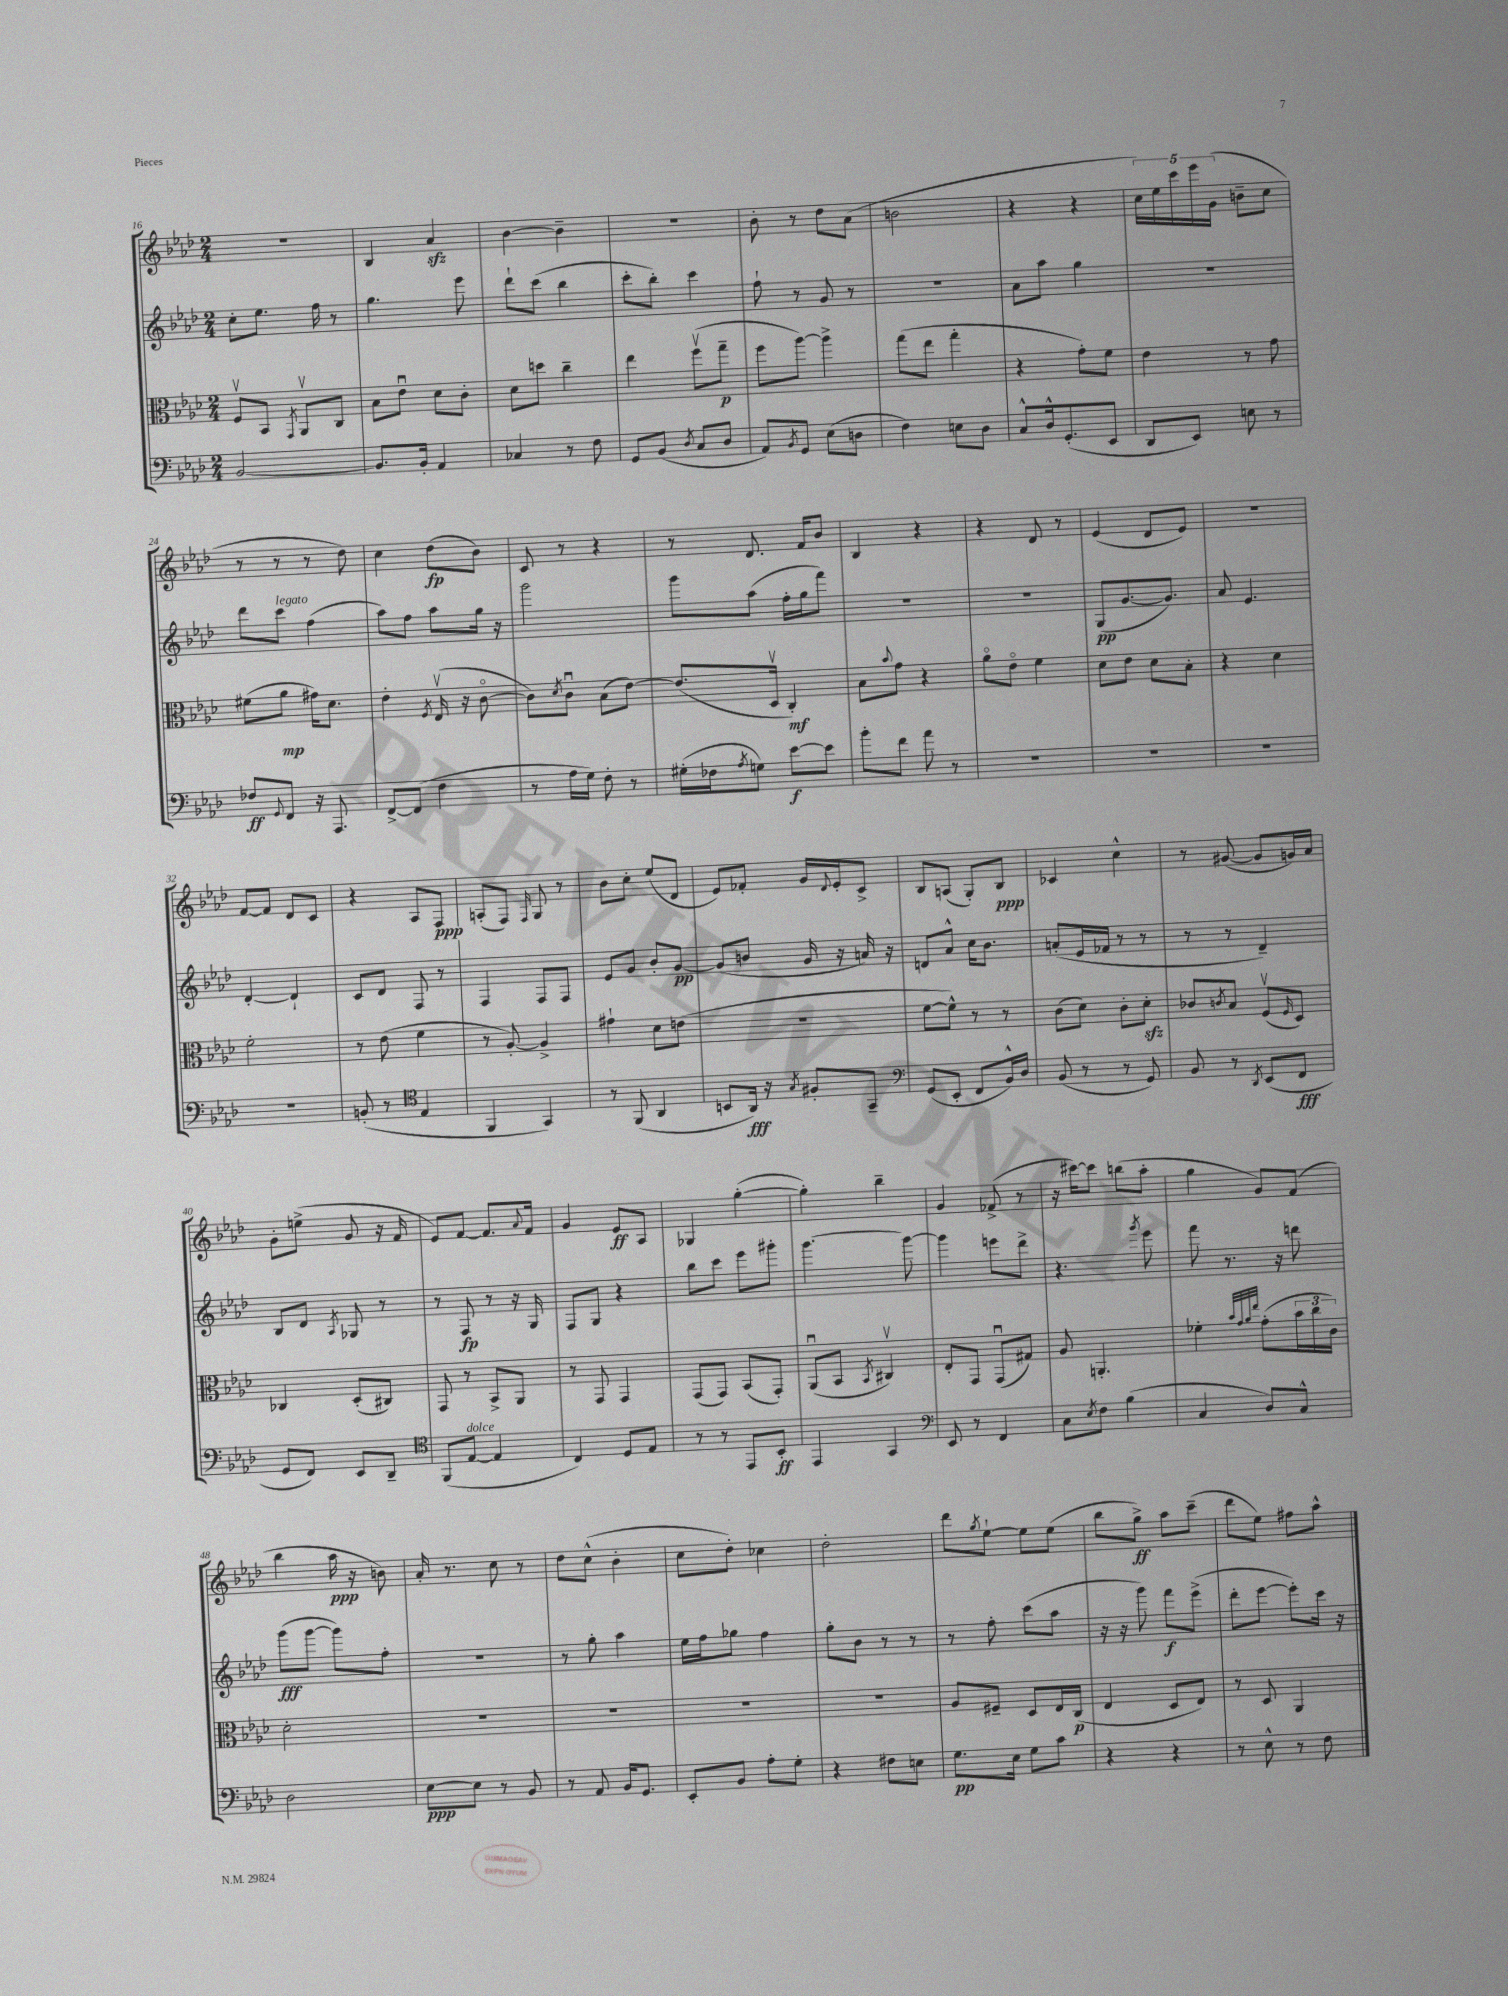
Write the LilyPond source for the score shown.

<<
\new StaffGroup <<
\new Staff = "s0" {
    \clef treble \key aes \major \numericTimeSignature \time 2/4
    r2 |
    bes4 aes'4\sfz |
    bes'4~ bes'4-- |
    r2 |
    bes'8-. r8 des''8 aes'8( |
    b'2 |
    r4 r4 |
    \tuplet 5/4 { c''16) ees''16 c'''16 ees'''16 g'16( } b'8-- c''8 |
    r8 r8 r8 des''8) |
    c''4 des''8\fp( bes'8) |
    c'8 r8 r4 |
    r8 des'8. f'16 bes'8 |
    bes4 r4 |
    r4 des'8 r8 |
    ees'4( des'8 ees'8) |
    R2 |
    f'8~ f'8 des'8 c'8 |
    r4 aes8 f8\ppp |
    a8-.( f8) \grace { f16 } g8 r8 |
    bes'8 c''8-. ees''8( des'8 |
    ees'8) fes'8-. g'16 \appoggiatura { des'8 } ees'16-. c'8-> |
    bes8 a8( g8-.) bes8\ppp |
    ces'4 c''4-^ |
    r8 gis'8~( gis'8 g'16) aes'16 |
    g'8-. e''8->( g'8 r16 f'16 |
    ees'8) f'8~ f'8. \appoggiatura { aes'8 } f'16 |
    g'4 ees'8\ff aes8 |
    ges4 g''4~-.( |
    g''4-.) bes''4-- |
    g'4 fes'8->( r8 |
    r16 cis'''16~) cis'''8 b''8( aes''8-. |
    g''4 g'8) f'8( |
    bes''4 aes''16\ppp r16 b'8) |
    aes'16-. r8. c''8 r8 |
    des''8 c''8-^( bes'4-. |
    c''8 des''8-.) ces''4 |
    des''2-. |
    des'''8 \acciaccatura { g''8 } ees''8~-! ees''8 ees''8( |
    bes''8 g''8->\ff) aes''8 c'''8--( |
    des'''8 ees''8) fis''8 aes''8-^ \bar "|." |
}
\new Staff = "s1" {
    \clef treble \key aes \major \numericTimeSignature \time 2/4
    c''8-. ees''8. f''16 r8 |
    g''4. ees'''8 |
    des'''8-! c'''8( bes''4 |
    c'''8-. bes''8-.) c'''4 |
    f''8-! r8 g'8 r8 |
    R2 |
    aes'8 aes''8 g''4 |
    r2 |
    des'''8 c'''8^\markup { \italic "legato" } f''4( |
    aes''8) f''8 aes''8 g''16 r16 |
    g'''2 |
    g'''8 aes''8( f''16-. g''16 f'''8) |
    R2 |
    R2 |
    g8\pp( g'8.~ g'8.) |
    aes'8 ees'4. |
    des'4~-. des'4-! |
    c'8 des'8 f8 r8 |
    f4 f8 f8 |
    ees'8 g'8 bes'8-. g'8~\pp |
    g'8( b'8 g'16 r16 a'16) r16 |
    d'8 aes'8-^ c''16 bes'8. |
    a'8-.( ees'16 fes'16 r8 r8 |
    r8 r8 des'4--) |
    bes8 des'8 \acciaccatura { aes8 } ges8 r8 |
    r8 f8\fp r8 r16 g16 |
    f8 g8 r4 |
    bes''8 c'''8 ees'''8 gis'''8-. |
    g'''4.~ g'''8~ |
    g'''4 e'''8 des'''8-> |
    r4. \acciaccatura { g'''8 } ees'''8 |
    f'''8 r8. r16 d'''8 |
    g'''8\fff( g'''8~ g'''8) f''8-. |
    r2 |
    r8 g''8-. aes''4 |
    ees''16 f''16 ges''8 f''4 |
    g''8-. bes'8 r8 r8 |
    r8 f''8-. c'''8( aes''8 |
    r16 r16 g'''8) f'''8\f ees'''8->( |
    des'''8-. ees'''8~ ees'''8-.) c'''16 r16 \bar "|." |
}
\new Staff = "s2" {
    \clef alto \key aes \major \numericTimeSignature \time 2/4
    f8\upbow bes,8 \acciaccatura { g,8 } aes,8\upbow c8 |
    bes8 ees'8\downbow des'8 c'8-. |
    des'8 d''8 c''4-- |
    ees''4 f''8\upbow( g''8--\p |
    f''8 aes''8~) aes''4-> |
    g''8( ees''8 g''4-. |
    r4 g'8-.) f'8 |
    ees'4 r8 g'8 |
    fis'8( aes'8\mp gis'16) des'8. |
    ees'4-. \acciaccatura { f8 } ees16\upbow( r16 c'8~\flageolet |
    c'8) \acciaccatura { des'8 } c'8\downbow bes8( ees'8~) |
    ees'8.( des16\upbow c4-.\mf) |
    bes8 \appoggiatura { bes'8 } g'8 r4 |
    aes'8\flageolet ees'8\flageolet f'4 |
    des'8 ees'8 des'8 bes8-. |
    r4 des'4 |
    f'2-. |
    r8 ees'8( f'4 |
    r8 aes8~-.) aes4-> |
    gis'4-! des'8 e'8( |
    R2 |
    f'8~ f'8-^) r8 r8 |
    c'8( des'8) c'8-. des'8-.\sfz |
    ces'8 \acciaccatura { c'8 } bes8 f8\upbow( \grace { f16 } des8) |
    ces4 des8-.( cis8) |
    g,8 r8 bes,8-> aes,8 |
    r8 g,8 g,4 |
    g,8( g,8) bes,8( g,8-.) |
    aes,8\downbow( bes,8 \acciaccatura { bes,8 } cis4\upbow) |
    ees8-. g,8 g,8\downbow( gis8) |
    aes8 a,4.-. |
    fes'4-. \grace { bes'32 g'32 aes'32 ees''32 } g'8-.( \tuplet 3/2 { bes'16 c''16 c'16) } |
    des'2-. |
    R2 |
    R2 |
    R2 |
    R2 |
    aes8 fis8-- des8 ees16 c16\p( |
    ees4 des8 ees8) |
    r8 des8 aes,4 \bar "|." |
}
\new Staff = "s3" {
    \clef bass \key aes \major \numericTimeSignature \time 2/4
    bes,2~ |
    bes,8. bes,16-. aes,4 |
    ces4 r8 f8 |
    g,8 bes,8( \acciaccatura { des8 } c8 des8 |
    aes,8) \acciaccatura { bes,8 } g,8 ees8( d8 |
    f4) e8 des8 |
    c8-^ des16-^ g,8.-.( ees,8 |
    des,8 ees,8) e8 r8 |
    fes8\ff \appoggiatura { g,8 } f,8 r16 aes,,8. |
    f,8~-> f,8( f4 |
    r8 aes16 g16) f8-. r8 |
    gis16-.( fes16 \acciaccatura { aes8 } g8) ees'8~\f ees'8 |
    bes'8-. f'8 aes'8 r8 |
    R2 |
    R2 |
    R2 |
    R2 |
    b,8-.( r8 \clef tenor ees4 |
    f,4 g,4) |
    r8 f,8( aes,4 |
    b,8 aes,16\fff) r16 \acciaccatura { g8 } fis8-. g,8-- |
    \clef bass g,8( ees,8-. f,8 bes,16-^) des16 |
    bes,8( r8 r8 g,8) |
    bes,8 r8 \acciaccatura { des,8 } ees,8( f,8\fff |
    g,8 f,8) ees,8 des,8-- |
    \clef tenor f,8( ees8~^\markup { \italic "dolce" } ees4 |
    c4) des8 ees8 |
    r8 r8 ees,8 bes,8-.\ff |
    ees,4 g,4 |
    \clef bass ees,8 r8 f,4 |
    c8 \acciaccatura { ees8 } f8 bes4( |
    c4 des8) c8-^ |
    des2 |
    ees8~\ppp ees8 r8 bes,8 |
    r8 aes,8 bes,16 g,8. |
    ees,8-. bes,8 aes8-. g8-. |
    r4 fis8 e8 |
    g8.\pp ees16 g8 c'8 |
    r4 r4 |
    r8 ees8-^ r8 f8 \bar "|." |
}
>>
>>
\layout { \context { \Score currentBarNumber = #16 } }
